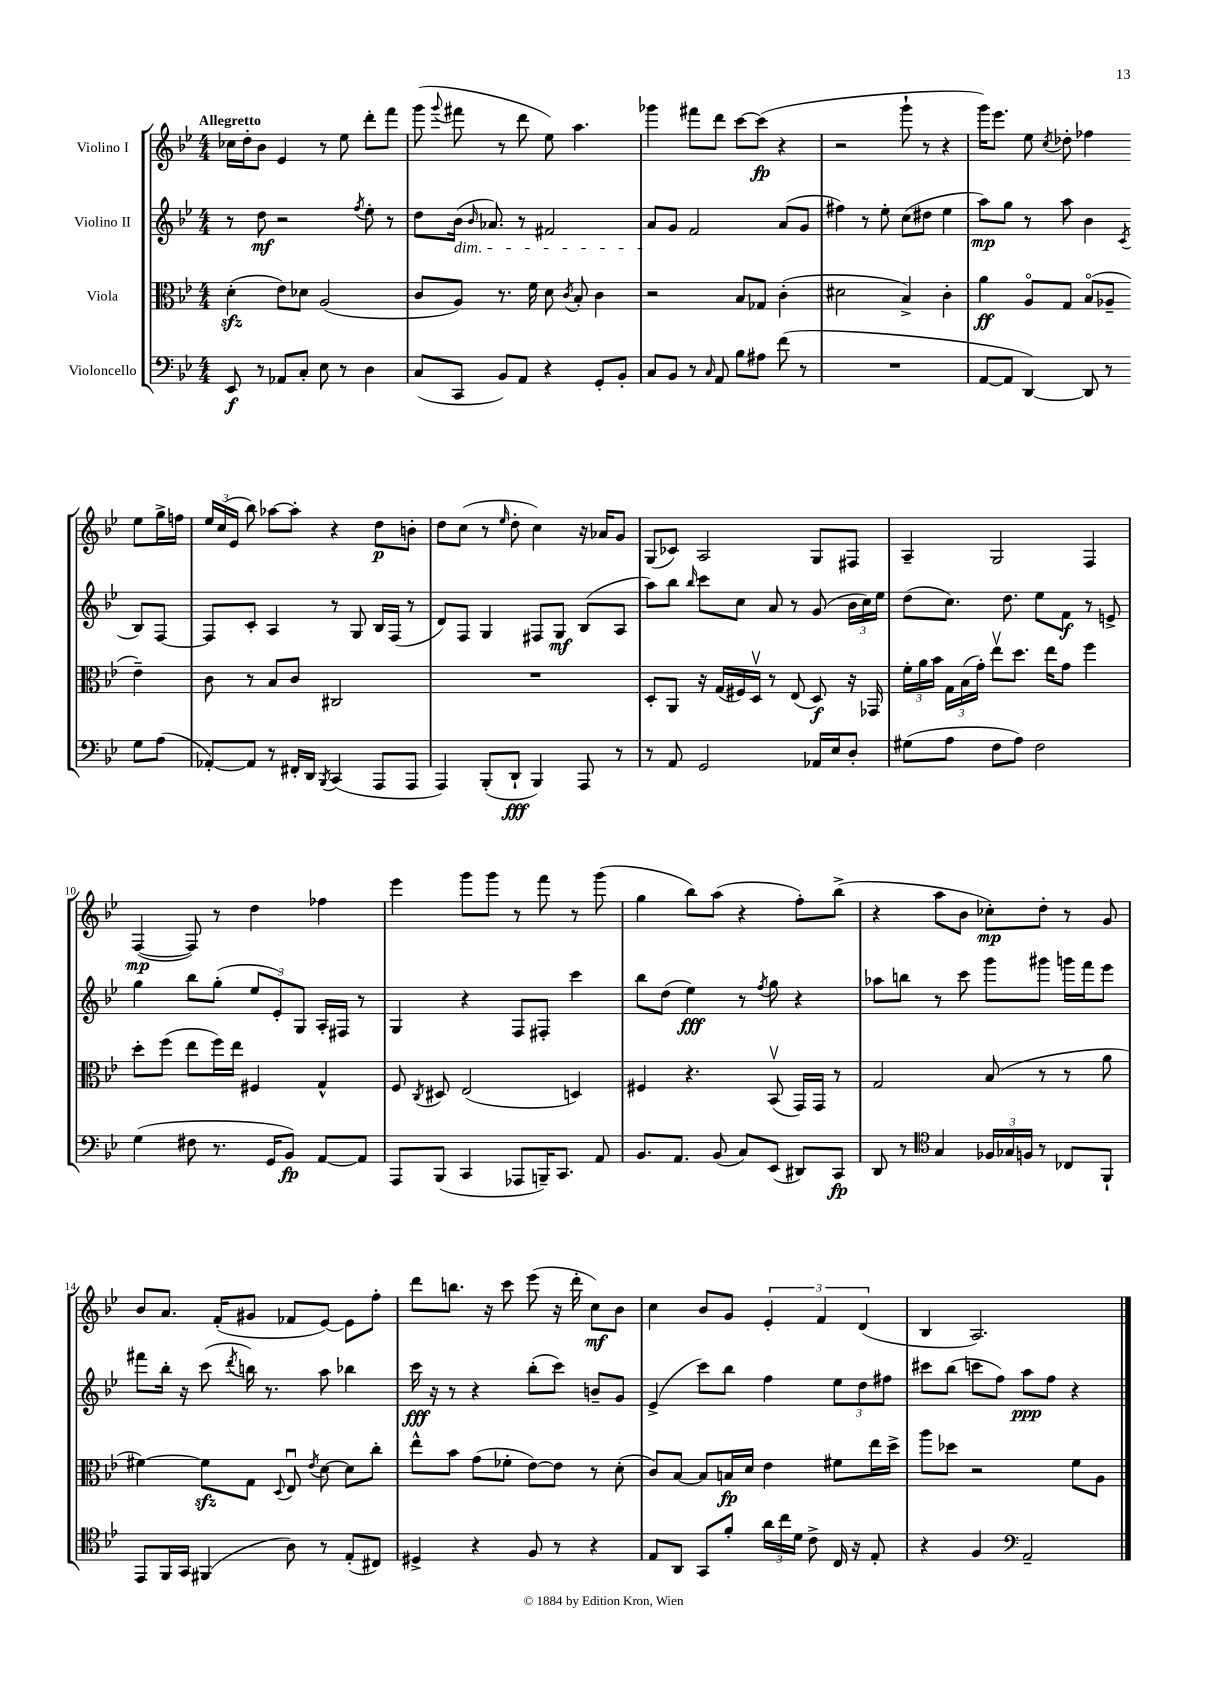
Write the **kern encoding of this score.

**kern	**kern	**kern	**kern
*staff4	*staff3	*staff2	*staff1
*clefF4	*clefC3	*clefG2	*clefG2
*k[b-e-]	*k[b-e-]	*k[b-e-]	*k[b-e-]
*M4/4	*M4/4	*M4/4	*M4/4
8EE-/	(4d'\	8r	16cc-\LL
.	.	.	16dd'\J
8r	.	8dd\	8b-\J
8AA-/L	8e-\L)	2r	4e-/
8C'/J	8d-\J	.	.
8E-\	(2A/	.	8r
8r	.	.	8ee-\
.	.	8qff/	.
4D\	.	8ee-'\	8ddd'\L
.	.	8r	8fff\J
=	=	=	=
(8C/L	8c/L	8dd\L	(8ggg\
.	.	.	8qqggg/
8CC/J	8A/J)	(16b-\Jk	8fff#\
.	.	16qqb-/	.
.	.	8.a-/)	.
8BB-/L)	8.r	.	8r
8AA/J	.	8r	8ddd\
.	16f\	.	.
4r	8d\	2f#/	8ee-\)
.	8qc/	.	.
.	8B-'/	.	4.aa\
8GG'/L	4c\	.	.
8BB-'/J	.	.	.
=	=	=	=
8C/L	2r	8a/L	4ggg-\
8BB-/J	.	8g/J	.
8r	.	2f/	8fff#\L
16qqC/	.	.	.
8AA/	.	.	8ddd\J
8B-\L	8B-/L	.	[8ccc\L
8A#\J	8G-/J	.	(8ccc\]J
(8f\	(4c'\	(8a/L	4r
8r	.	8g/J	.
=	=	=	=
1r	2d#\	4ff#\)	2r
.	.	8r	.
.	.	8ee-'\	.
.	4B-^/)	(8cc\L	8ggg`\
.	.	8dd#\J	8r
.	4c'\	4ee-\	4r
=	=	=	=
[8AA/L	4a\	8aa\L)	16ggg\LK)
.	.	.	8.eee-\J
8AA/]J	.	8gg\J	.
[4DD/)	8Ao/L	8r	8ee-\
.	.	.	8qcc/
.	8G/J	8aa\	8dd-'\
8DD/]	(8B-o/L	4b-\	4ff-\
8r	8A-~/J	.	.
.	.	8qc/	.
8G\L	4e-~\)	8B-/L	8ee-\L
(8A\J	.	[8F/J	16gg^\L
.	.	.	16ff\JJ
=	=	=	=
[8AA-'/L)	8c\	8F/]L	24ee-/LL
.	.	.	(24cc/
.	.	.	24e-/JJ
8AA-/]J	8r	8c'/J	8bb-\)
8r	8B-/L	4A/	[8aa-\L
16FF#'/LL	8c/J	.	8aa-'\]J
16DD/JJ	.	.	.
8qBBB-/	.	.	.
(4CC/	2C#/	8r	4r
.	.	8G/	.
8AAA/L	.	16B-/LL	8dd\L
.	.	(16F/JJ	.
8AAA/J	.	8r	8b'\J
=	=	=	=
4AAA/)	1r	8d/L)	8dd\L
.	.	8F/J	(8cc\J
(8BBB-'/L	.	4G/	8r
.	.	.	16qqee-/
8DD`/J	.	.	8dd'\
4BBB-/)	.	8F#/L	4cc\)
.	.	8G/J	.
8AAA/	.	(8B-/L	16r
.	.	.	16a-/LK
8r	.	8A/J	8g/J
=	=	=	=
8r	8D'/L	8aa\L)	(8G/L
8AA/	8AA/J	8bb-\J	8c-/J)
.	.	16qqbb-/	.
2GG/	16r	8ccc\L	2A/
.	(16G/LL	.	.
.	16F#/)	8cc\J	.
.	16Dv/JJ	.	.
.	8r	8a/	.
.	(8E-/	8r	.
16AA-/LL	8D/)	(8g/	8G/L
16E-/J	.	.	.
8D'/J	16r	24b-\LL	8F#/J
.	.	24cc\)	.
.	16GG-/	.	.
.	.	24ee-\JJ	.
=	=	=	=
(8G#\L	24f'\LL	(8dd\L	4A~/
.	24a\	.	.
.	24b-\JJ	.	.
8A\J	24G\LL	8.cc\J)	.
.	(24B-\	.	.
.	24g'\JJ)	.	.
8F\L	8ee-v\L	.	2G/
.	.	8.dd\	.
8A\J)	8.dd\J	.	.
2F\	.	8ee-\L	.
.	16ee-\LK	.	.
.	8g\J	8f\J	.
.	4ff\	8r	4F/
.	.	8e^/	.
=	=	=	=
(4G\	8dd'\L	4gg\	([4F/
.	(8ff\J	.	.
8F#\	8ee-\L	8bb-\L	8F/])
8.r	16ff\L)	(8gg'\J	8r
.	16ee-\JJ	.	.
.	4F#/	12ee-/L	4dd\
16GG/LK	.	.	.
.	.	12e-'/)	.
8BB-/J)	.	.	.
.	.	12G/J	.
[8AA/L	4G^^/	16A'/LL	4ff-\
.	.	16F#/JJ	.
8AA/]J	.	8r	.
=	=	=	=
8AAA/L	8F/	4G/	4eee-\
.	8qC/	.	.
(8BBB-/J	8D#/	.	.
4CC/	(2E-/	4r	8ggg\L
.	.	.	8ggg\J
8AAA-/L	.	8F/L	8r
16BBB~/K)	.	8F#'/J	8fff\
8.CC/J	.	.	.
.	4D/)	4ccc\	8r
8AA/	.	.	(8ggg\
=	=	=	=
8.BB-/L	4F#/	8bb-\L	4gg\
.	.	(8dd\J	.
8.AA/J	.	.	.
.	4.r	4ee-\)	8bb-\L)
(8BB-/	.	.	(8aa\J
8C/L)	.	8r	4r
.	.	8qff/	.
(8EE-/J	(8BB-v/	8gg\	.
8DD#/L)	16GG/LL)	4r	8ff'\L)
.	16GG/JJ	.	.
8CC/J	8r	.	(8bb-^\J
=	=	=	=
8DD/	2G/	8aa-\L	4r
8r	.	8bb\J	.
*clefC4	*	*	*
4G/	.	8r	8aa\L
.	.	8ccc\	8b-\J
24F-/LL	(8B-/	8ggg\L	8cc-'\L)
24G-/	.	.	.
24F/JJ	.	.	.
8r	8r	8ggg#\J	8dd'\J
8C-/L	8r	16ggg\LL	8r
.	.	16fff\J	.
8FF`/J	8a\	8eee-\J	8g/
=	=	=	=
8EE-/L	[4f#\)	8fff#\L	8b-/L
16FF/L	.	16bb-'\Jk	8.a/J
16GG/JJ	.	16r	.
(4FF#/	8f#\]L	(8ccc\	.
.	.	.	(16f'/LK
.	.	8qddd/	.
.	8G\J	16bb\)	8g#/J
.	.	8.r	.
.	8qqD/	.	.
8A\)	8E-u/	.	8f-/L
.	8qe-/	.	.
8r	[8d\	8aa\	[8e-/J)
(8E-'/L	8d\]L	4bb-\	8e-\]L
8C#/J)	8cc'\J	.	8ff'\J
=	=	=	=
4D#^/	8ee-^^\L	16ccc\	8ddd\L
.	.	16r	.
.	8b-\J	8r	8.bb\J
4r	(8g\L	4r	.
.	.	.	16r
.	8f-'\J	.	8ccc\
8F/	[8e-\L)	(8bb-'\L	(8eee-\
8r	8e-\]J	8ccc\J)	16r
.	.	.	16ddd'\
4r	8r	8b~/L	8cc\L)
.	(8d'\	8g/J	8b-\J
=	=	=	=
8E-/L	8c/L)	(4e-^/	4cc\
8AA/J	[8B-/J	.	.
8GG/L	8B-/]L	8ccc\L)	8b-/L
8f'/J	16B/L	8bb-\J	8g/J
.	16d/JJ	.	.
24a\LL	4e-\	4ff\	6e-'/
24cc\	.	.	.
24d\JJ	.	.	.
8c^\	.	.	.
.	.	.	6f/
16C/	8f#\L	12ee-\L	.
16r	.	.	.
.	.	12dd\	(6d/
8E-'/	16ee-\L	.	.
.	.	12ff#\J	.
.	16dd^\JJ	.	.
=	=	=	=
4r	8aa\L	8ccc#\L	4B-/
.	8dd-\J	(8bb-\J	.
4F/	2r	8ccc\L	2.A/)
.	.	8ff\J)	.
*clefF4	*	*	*
2AA~/	.	8aa\L	.
.	.	8ff\J	.
.	8f\L	4r	.
.	8A\J	.	.
==	==	==	==
*-	*-	*-	*-
